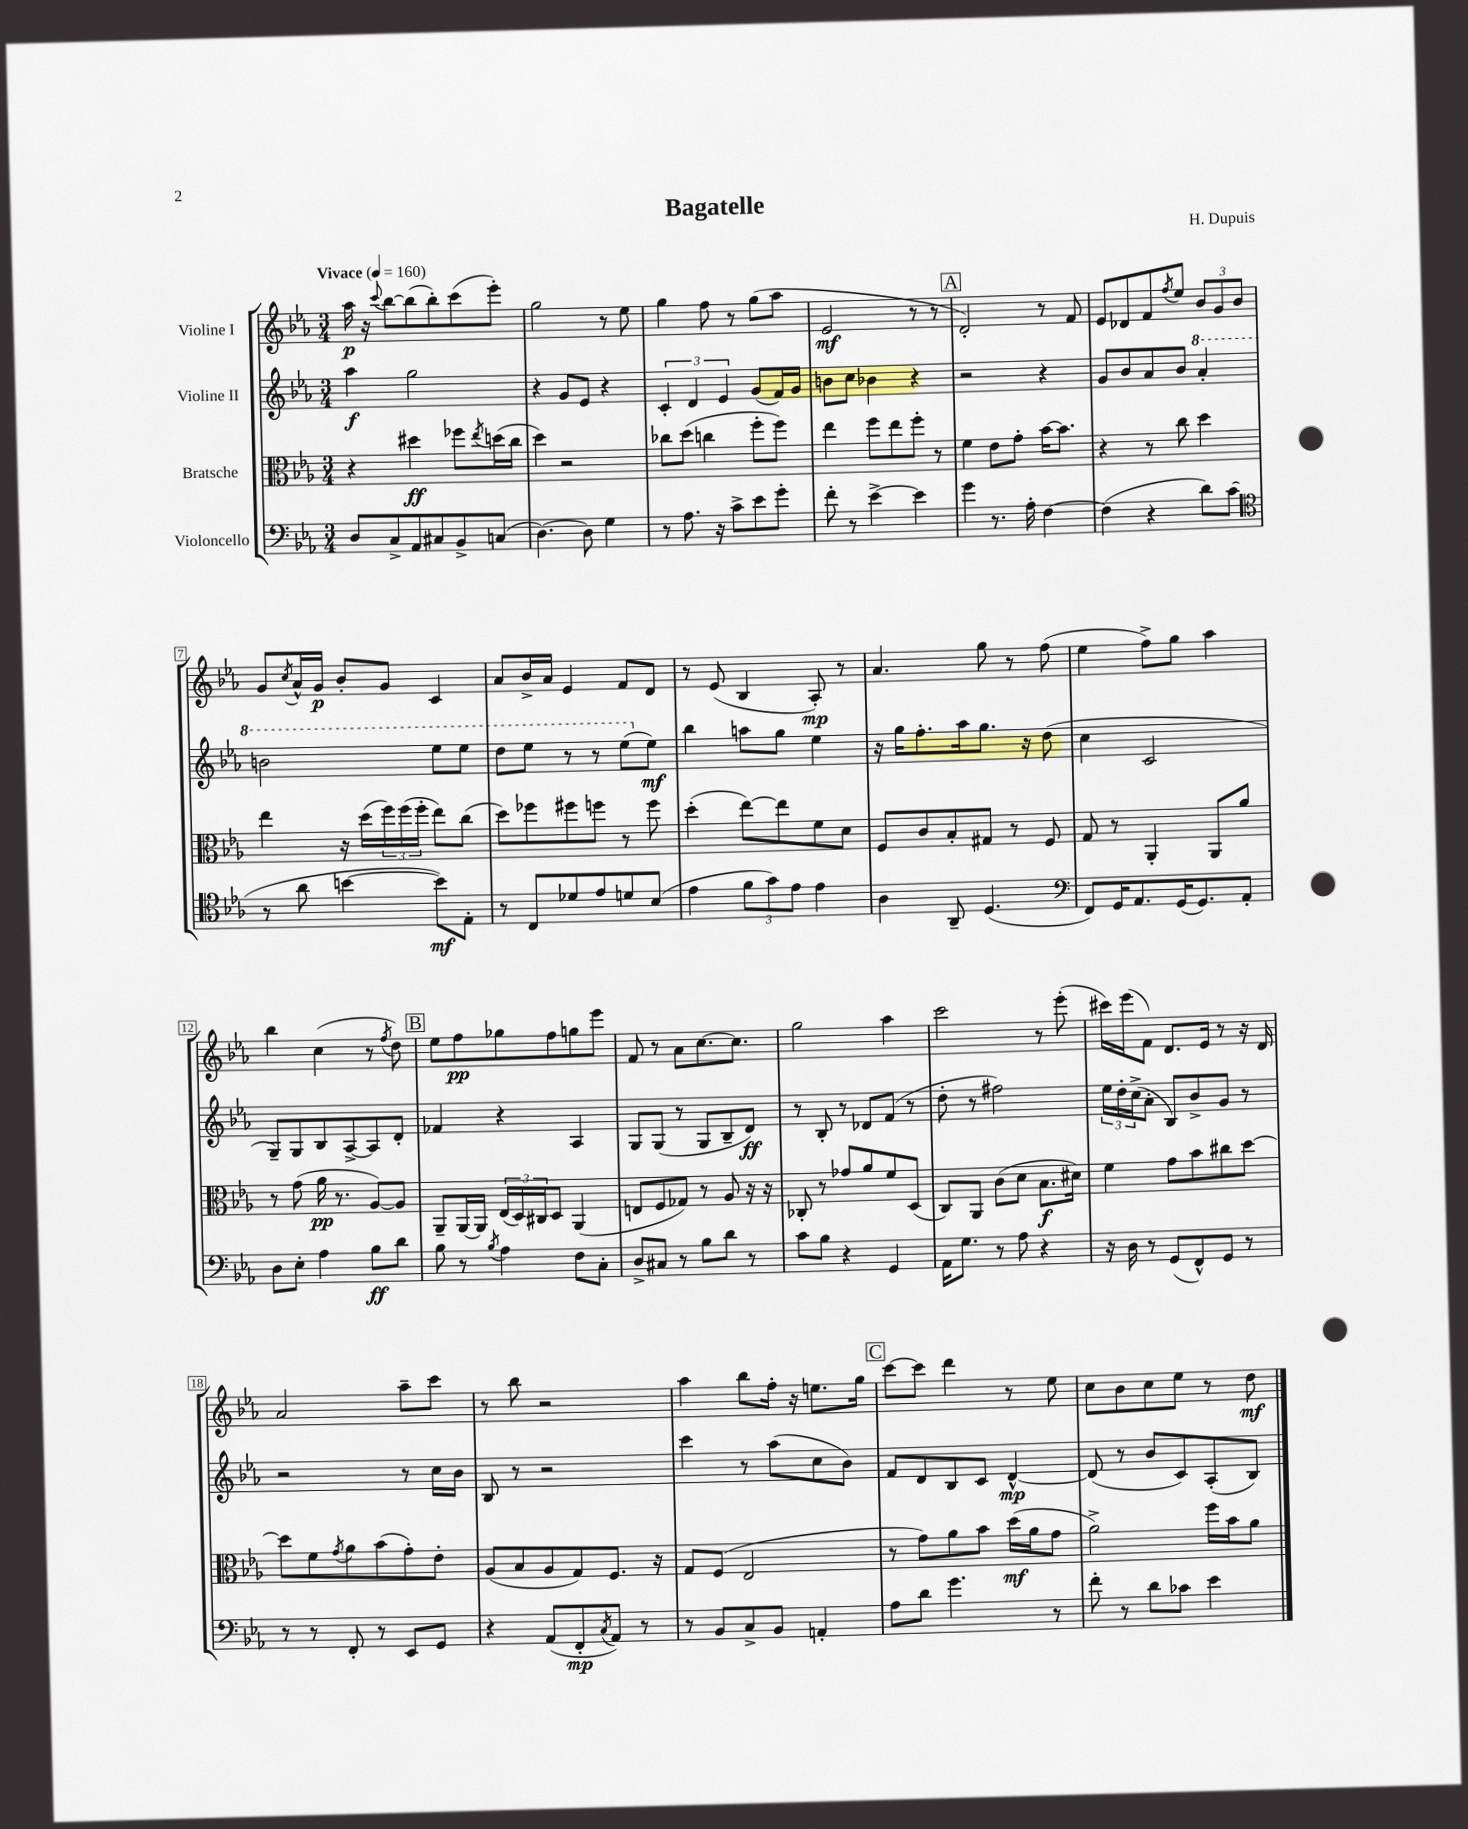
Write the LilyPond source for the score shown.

\header { title = "Bagatelle" composer = "H. Dupuis" }
<<
\new StaffGroup <<
\new Staff = "s0" \with { instrumentName = "Violine I" } {
    \clef treble \key ees \major \numericTimeSignature \time 3/4 \tempo "Vivace" 4 = 160
    aes''16\p r16 \appoggiatura { c'''8 } bes''8~ bes''8( bes''8-.) c'''8( ees'''8-.) |
    g''2 r8 ees''8 |
    g''4 f''8 r8 g''8( aes''8 |
    ees'2\mf r8 r8 |
    \mark \markup { \box "A" } d'2-.) r8 f'8 |
    ees'8 des'8 f'8 \acciaccatura { f''8 } ees''8 \tuplet 3/2 { bes'8 g'8 bes'8 } |
    g'8 \acciaccatura { c''8 } aes'16-^ g'16\p bes'8-. g'8 c'4 |
    aes'8 bes'16-> aes'16 ees'4 f'8 d'8 |
    r8 ees'8( bes4 aes8-.\mp) r8 |
    aes'4. g''8 r8 f''8( |
    ees''4 f''8->) g''8 aes''4 |
    bes''4 c''4( r8 \acciaccatura { f''8 } d''8) |
    \mark \markup { \box "B" } ees''8 f''8\pp ges''8 f''8 g''8 ees'''8 |
    f'8 r8 aes'8 c''8.~ c''8. |
    g''2 aes''4 |
    c'''2 r8 ees'''8-.( |
    cis'''16) ees'''16( f'8) d'8. ees'16 r8 r16 d'16 |
    aes'2 aes''8-- c'''8 |
    r8 bes''8 r2 |
    aes''4 bes''8 f''16-. r16 e''8. g''16 |
    \mark \markup { \box "C" } c'''8~ c'''8 d'''4 r8 ees''8 |
    c''8 bes'8 c''8 ees''8 r8 d''8\mf \bar "|." |
}
\new Staff = "s1" \with { instrumentName = "Violine II" } {
    \clef treble \key ees \major \numericTimeSignature \time 3/4
    aes''4\f g''2 |
    r4 g'8 ees'8 r4 |
    \tuplet 3/2 { c'4-. d'4 ees'4 } g'8( f'16) g'16 |
    b'8 c''8 bes'4 r4 |
    \mark \markup { \box "A" } r2 r4 |
    g'8 bes'8 aes'8 bes'8 \ottava #1 aes''4-. |
    b''2 ees'''8 ees'''8 |
    d'''8 ees'''8 r8 r8 ees'''8( \ottava #0 ees''8\mf) |
    bes''4 a''8 g''8 ees''4 |
    r16 g''16 f''8.-. aes''16 g''8. r16 d''8( |
    c''4 c'2 |
    g8--) g8 bes8 aes8~-> aes8 d'8-. |
    \mark \markup { \box "B" } fes'4 r4 aes4 |
    g8 g8( r8 g8 bes8-- d'8\ff) |
    r8 bes8-. r8 des'8 f'8( r8 |
    d''8-. r8 fis''2) |
    \tuplet 3/2 { ees''16 d''16-. c''16->( } aes'8-. bes8) bes'8-> g'8 r8 |
    r2 r8 c''16 bes'16 |
    bes8 r8 r2 |
    c'''4 r8 aes''8( c''8 bes'8) |
    \mark \markup { \box "C" } f'8 d'8 bes8 c'8 d'4~-^\mp |
    d'8( r8 bes'8 c'8) aes8-.( bes8) \bar "|." |
}
\new Staff = "s2" \with { instrumentName = "Bratsche" } {
    \clef alto \key ees \major \numericTimeSignature \time 3/4
    r4 dis''4\ff fes''8 \acciaccatura { ees''8 } d''16( c''16 |
    d''4) r2 |
    ces''8 d''8( c''4 f''8-. f''8) |
    ees''4 f''8 ees''8 f''8-. r8 |
    \mark \markup { \box "A" } f'4 ees'8 g'8-. bes'16~ bes'8. |
    r4 r8 c''8 d''4 |
    ees''4 r16 d''16( \tuplet 3/2 { f''16) f''16( f''16-. } ees''8) c''8( |
    d''8) fes''8 fis''8 f''8 r8 f''8 |
    d''4-.( ees''8~) ees''8 f'8 d'8 |
    f8 c'8 bes8-. gis8 r8 f8 |
    g8 r8 aes,4-. aes,8 aes'8 |
    r8 g'8( aes'16\pp r8. aes8~) aes8 |
    \mark \markup { \box "B" } aes,8-- aes,16~ aes,16 \tuplet 3/2 { ees16( d16) cis16 } d8 aes,4( |
    e8 f8 ges8) r8 aes8 r16 r16 |
    ces8-. r8 ges'8 aes'8 f'8 d8( |
    c8) aes,8 c'8( d'8 bes8.\f dis'16) |
    f'4 g'8 bes'8 cis''8 d''8~ |
    d''8 f'8 \acciaccatura { g'8 } aes'8 bes'8( g'8-.) ees'8-. |
    aes8( bes8 aes8 g8) f8. r16 |
    g8 f8( ees2 |
    \mark \markup { \box "C" } r8 g'8) aes'8 bes'8 d''16\mf( aes'16 g'8 |
    aes'2->) f''16 bes'16 aes'8 \bar "|." |
}
\new Staff = "s3" \with { instrumentName = "Violoncello" } {
    \clef bass \key ees \major \numericTimeSignature \time 3/4
    d8 c8-> aes,8 cis8 bes,8-> c8( |
    d4.~) d8 g4 |
    r8 aes8. r16 c'8-> ees'8 g'8-. |
    f'8-. r8 ees'4~-> ees'4 |
    \mark \markup { \box "A" } g'4 r8. aes16-. f4~ |
    f4( r4 d'8) c'8( |
    \clef tenor r8 aes'8 b'4~ b'8\mf) ees8-. |
    r8 c8 des'8 ees'8 d'8 bes8( |
    ees'4 \tuplet 3/2 { f'8 g'8) ees'8 } ees'4 |
    aes4 aes,8-- d4.( |
    \clef bass f,8) g,16 aes,8. g,16( g,8.) aes,8-. |
    d8 ees8-. aes4 bes8\ff d'8 |
    \mark \markup { \box "B" } bes8 r8 \acciaccatura { bes8 } aes4 f8 c8-. |
    d8-> cis8 r8 bes8 d'8 r8 |
    c'8 bes8 r4 g,4 |
    aes,16 g8. r8 aes8 r4 |
    r16 d16 r8 g,8( f,8-^) g,8 r8 |
    r8 r8 f,8-. r8 ees,8 g,8 |
    r4 aes,8( f,8-.\mp \acciaccatura { c8 } aes,8) r8 |
    r8 bes,8 c8-> bes,8 a,4-. |
    \mark \markup { \box "C" } aes8 d'8 g'4. r8 |
    f'8-. r8 d'8 ces'8 ees'4 \bar "|." |
}
>>
>>
\layout { \context { \Score \override BarNumber.stencil = #(make-stencil-boxer 0.1 0.3 ly:text-interface::print) } }
